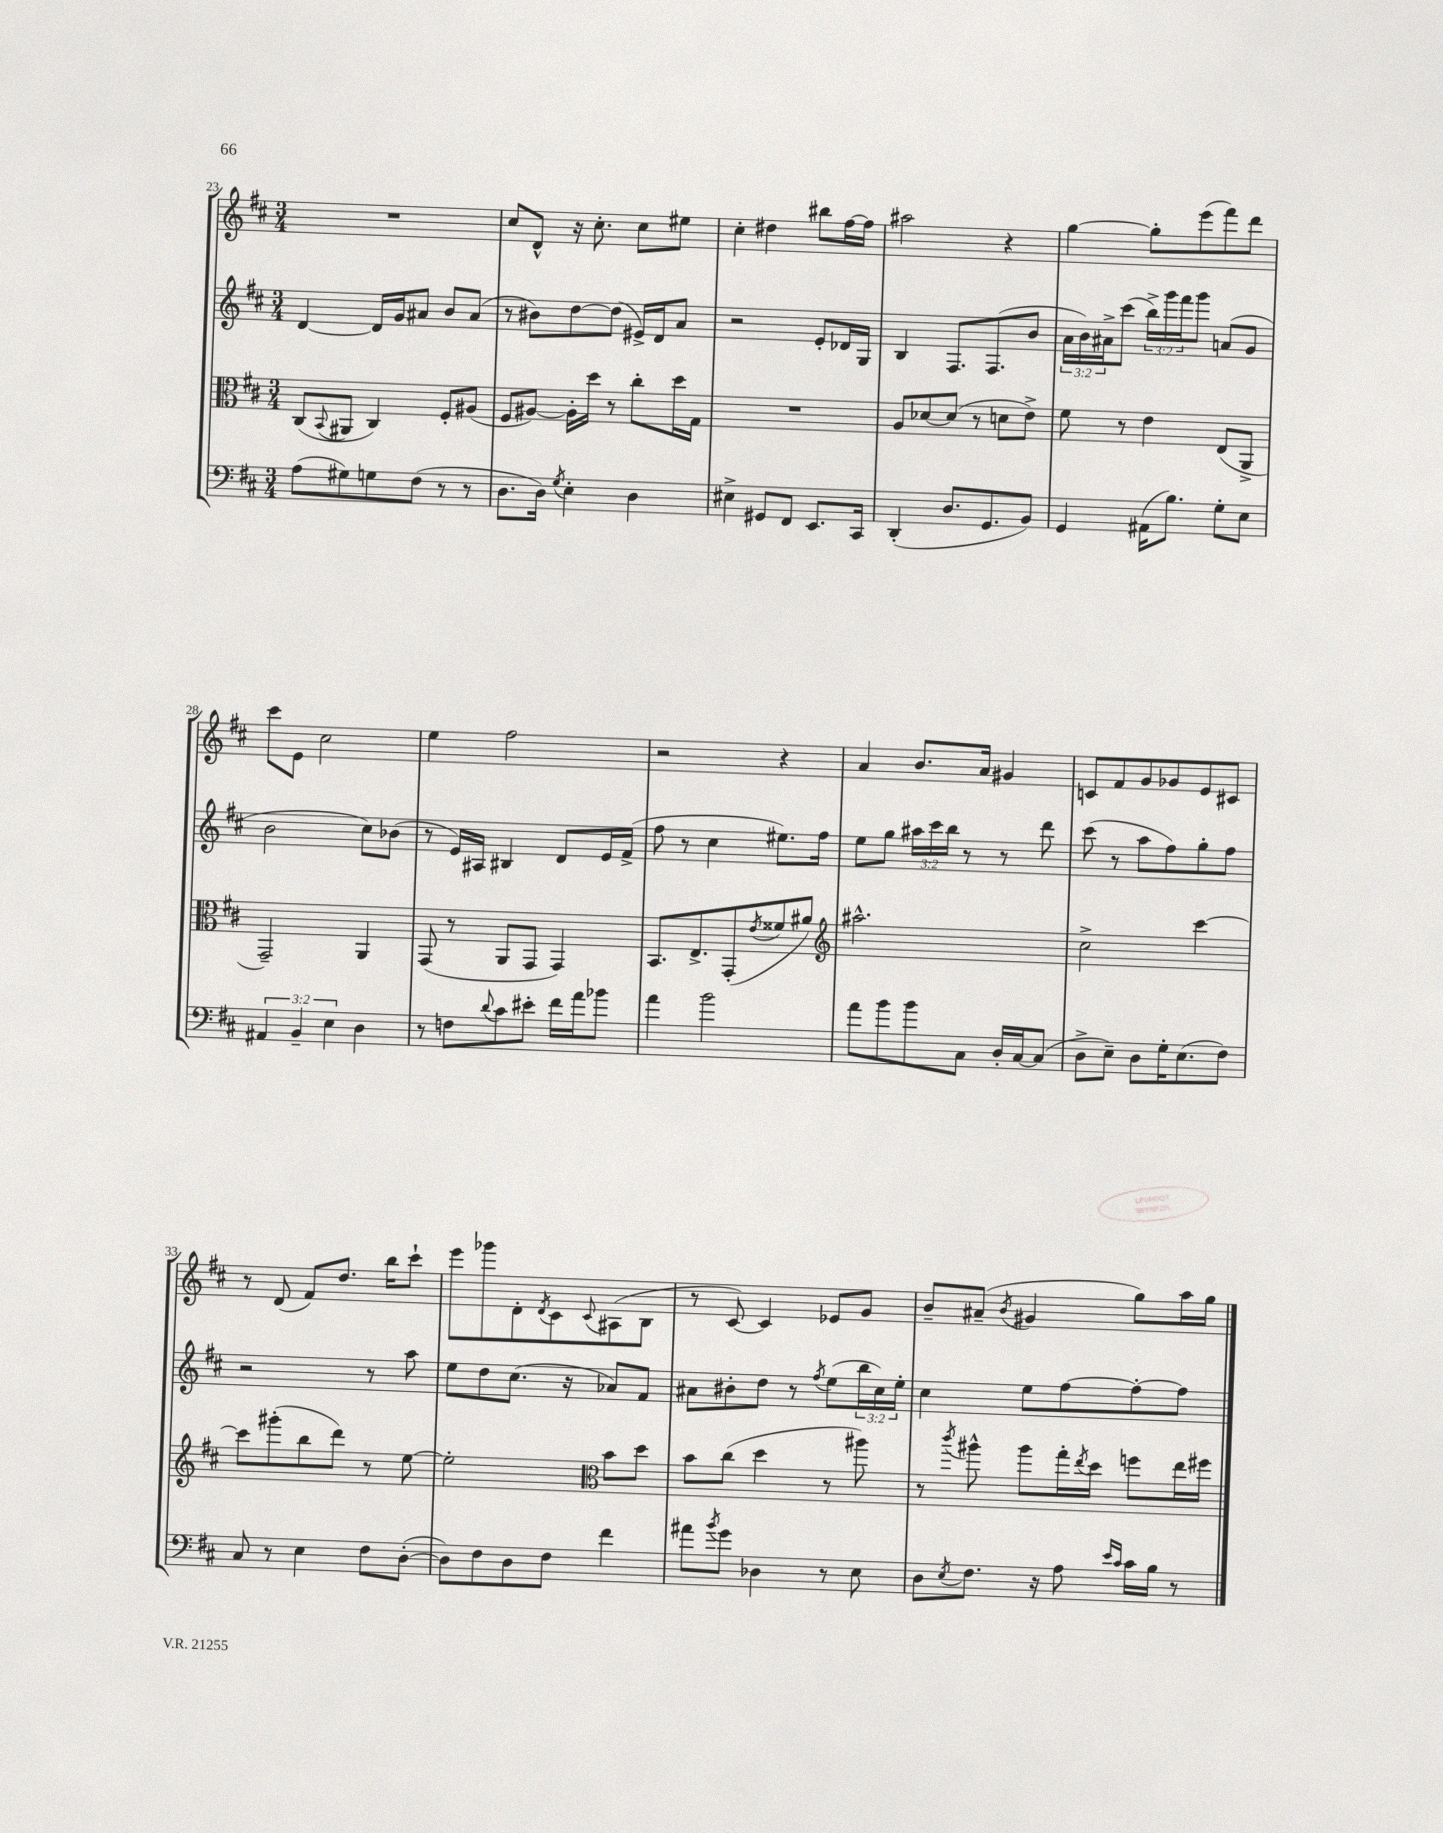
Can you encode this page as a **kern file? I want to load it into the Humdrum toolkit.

**kern	**kern	**kern	**kern
*part4	*part3	*part2	*part1
*staff4	*staff3	*staff2	*staff1
*clefF4	*clefC3	*clefG2	*clefG2
*k[f#c#]	*k[f#c#]	*k[f#c#]	*k[f#c#]
*M3/4	*M3/4	*M3/4	*M3/4
=23	=23	=23	=23
(8A\L	(8C#/L	[4d/	2.r
.	8qqBB/	.	.
8G#X\)	8AA#X/J	.	.
8Gn\	4C#/)	16d/LL]	.
.	.	16g/J	.
(8F#\J	.	8a#X/J	.
8r	8F#'/L	8b/L	.
8r	(8A#X/J	(8a#/J	.
=24	=24	=24	=24
8.D\L	8F#/L	8r	8cc#/L
.	[8A#X/J)	8b#X\L)	8d^^/J
16D\Jk)	.	.	.
8qG/	.	.	.
4E'\	16A#'\LL]	[8dd\	16r
.	16dd\JJ	.	8.cc#'\
.	8r	(8dd\J]	.
4D\	8cc#'\L	16e#X^/LL)	8cc#\L
.	.	16d/J	.
.	16dd\L	8a/J	8ee#X\J
.	16G\JJ	.	.
=25	=25	=25	=25
4E#X^\	2.r	2r	4cc#'\
8GG#X/L	.	.	4dd#X\
8FF#/J	.	.	.
8.EE/L	.	8e'/L	8bb#X\L
.	.	16d-X/L	[16ff#\L
16CC#/Jk	.	16G/JJ	16ff#\JJ]
=26	=26	=26	=26
(4DD'/	8A/L	4B/	2aa#X\
.	[8d-X/	.	.
8.D/L	(8d-/J]	8.F#/L	.
.	8r	.	.
8.GG/	.	(8.F#/	.
.	8dn\L	.	4r
8BB/J)	8e^\J)	8b/J	.
=27	=27	=27	=27
4GG/	8f#\	24a\LL	[4gg\
.	.	24b\)	.
.	.	24a#X^\J	.
.	8r	(8ccc#\J	.
(16AA#X\KL	4e\	24bb^\LL)	8gg'\L]
.	.	24ggg\	.
8.B\J)	.	.	.
.	.	24fff#\J	.
.	.	8ggg\J	(8eee\
8G'\L	(8E/L	(8an/L	8fff#\)
8E\J	8AA^/J	8g/J	8ddd\J
!!LO:LB:g=z
=28	=28	=28	=28
6AA#X/	2GG~/)	2b\	8ccc#\L
.	.	.	8e\J
6BB~/	.	.	.
.	.	.	2cc#\
6E\	.	.	.
4D\	4AA/	8cc#\L)	.
.	.	(8b-X\J	.
=29	=29	=29	=29
8r	(8GG/	8r	4ee\
8Fn\L	8r	16e/LL)	.
.	.	16A#X/JJ	.
8qqd/	.	.	.
8c#\	8AA/L	4B#X/	2ff#\
8e#X'\J	8GG/J	.	.
16f#\LL	4GG/)	8d/L	.
16a\J	.	.	.
8b-X\J	.	16e/L	.
.	.	(16f#^/JJ	.
=30	=30	=30	=30
4a\	8.BB/L	8ff#\	2r
.	.	8r	.
.	8.E^/	.	.
2b\	.	4cc#\	.
.	(8GG'/	.	.
.	8qe/	.	.
.	8f##X/	8.ee#X\L)	4r
.	8a#X/J)	.	.
.	.	16ff#\Jk	.
=31	=31	=31	=31
*	*clefG2	*	*
8a\L	2.aa#X^^\	8ee\L	4a/
8b\	.	8gg\J	.
8b\	.	24aa#X\LL	8.b/L
.	.	24ccc#\	.
.	.	24bb\JJ	.
8C#\J	.	8r	.
.	.	.	16a/Jk
16D'/LL	.	8r	4g#X/
[16C#/J	.	.	.
(8C#/J]	.	8ddd\	.
=32	=32	=32	=32
8D^\L	2cc#^\	(8ccc#\	8cn/L
8E~\J)	.	8r	8f#/
8D\L	.	8aa\L	8g/
16G'\K	.	8ff#\)	8g-X/
(8.E\	.	.	.
.	[4ccc#\	8gg'\	8e/
8F#\J)	.	8ff#\J	8c#X/J
!!LO:LB:g=z
=33	=33	=33	=33
8C#/	8ccc#\L]	2r	8r
8r	(8ggg#X'\	.	(8d/
4E\	8bb\	.	8f#/L)
.	8ddd\J)	.	8.dd/J
8F#\L	8r	8r	.
.	.	.	16bb\KL
([8D'\J	[8ee\	8aa\	8ccc#`\J
=34	=34	=34	=34
8D\L])	2ee'\]	8ee\L	8eee\L
8F#\	.	8dd\	8ggg-X\
8D\	.	(8.cc#\J	8d'\
.	.	.	8qd/
8F#\J	.	.	8c#\
.	.	16r	.
*	*clefC3	*	*
.	.	.	8qqc#/
4f#\	8b\L	8a-X/L)	(8A#X\
.	8dd\J	8f#/J	8B\J
=35	=35	=35	=35
8a#X\L	8b\L	8a#X\L	8r
8qb/	.	.	.
8g\J	(8cc#\J	8b#X'\	[8c#/)
4D-X\	4dd\	8dd\J	4c#/]
.	.	8r	.
.	.	8qff#/	.
8r	8r	(8ee\L	8e-X/L
8E\	8aa#X\)	24bb\L	8g/J
.	.	24cc#\)	.
.	.	24ee'\JJ	.
=36	=36	=36	=36
8D\L	8r	4cc#\	8b~/L
8qE/	8qccc#/	.	.
8.F#\J	8aa#X^^\	.	(8a#X~/J
.	.	.	8qb/
.	8aa#\L	8ee\L	4g#X/
16r	.	.	.
8A\	16gg'\L	[8ff#\	.
.	8qee/	.	.
.	16dd\JJ	.	.
16qqe/LL	.	.	.
16qqc#/JJ	.	.	.
16c#\LL	8ffn\L	8ff#'\_	8gg\L)
16B\JJ	.	.	.
8r	16ee\L	8ff#\J]	16aa\L
.	16ff#X\JJ	.	16gg\JJ
==	==	==	==
*-	*-	*-	*-
